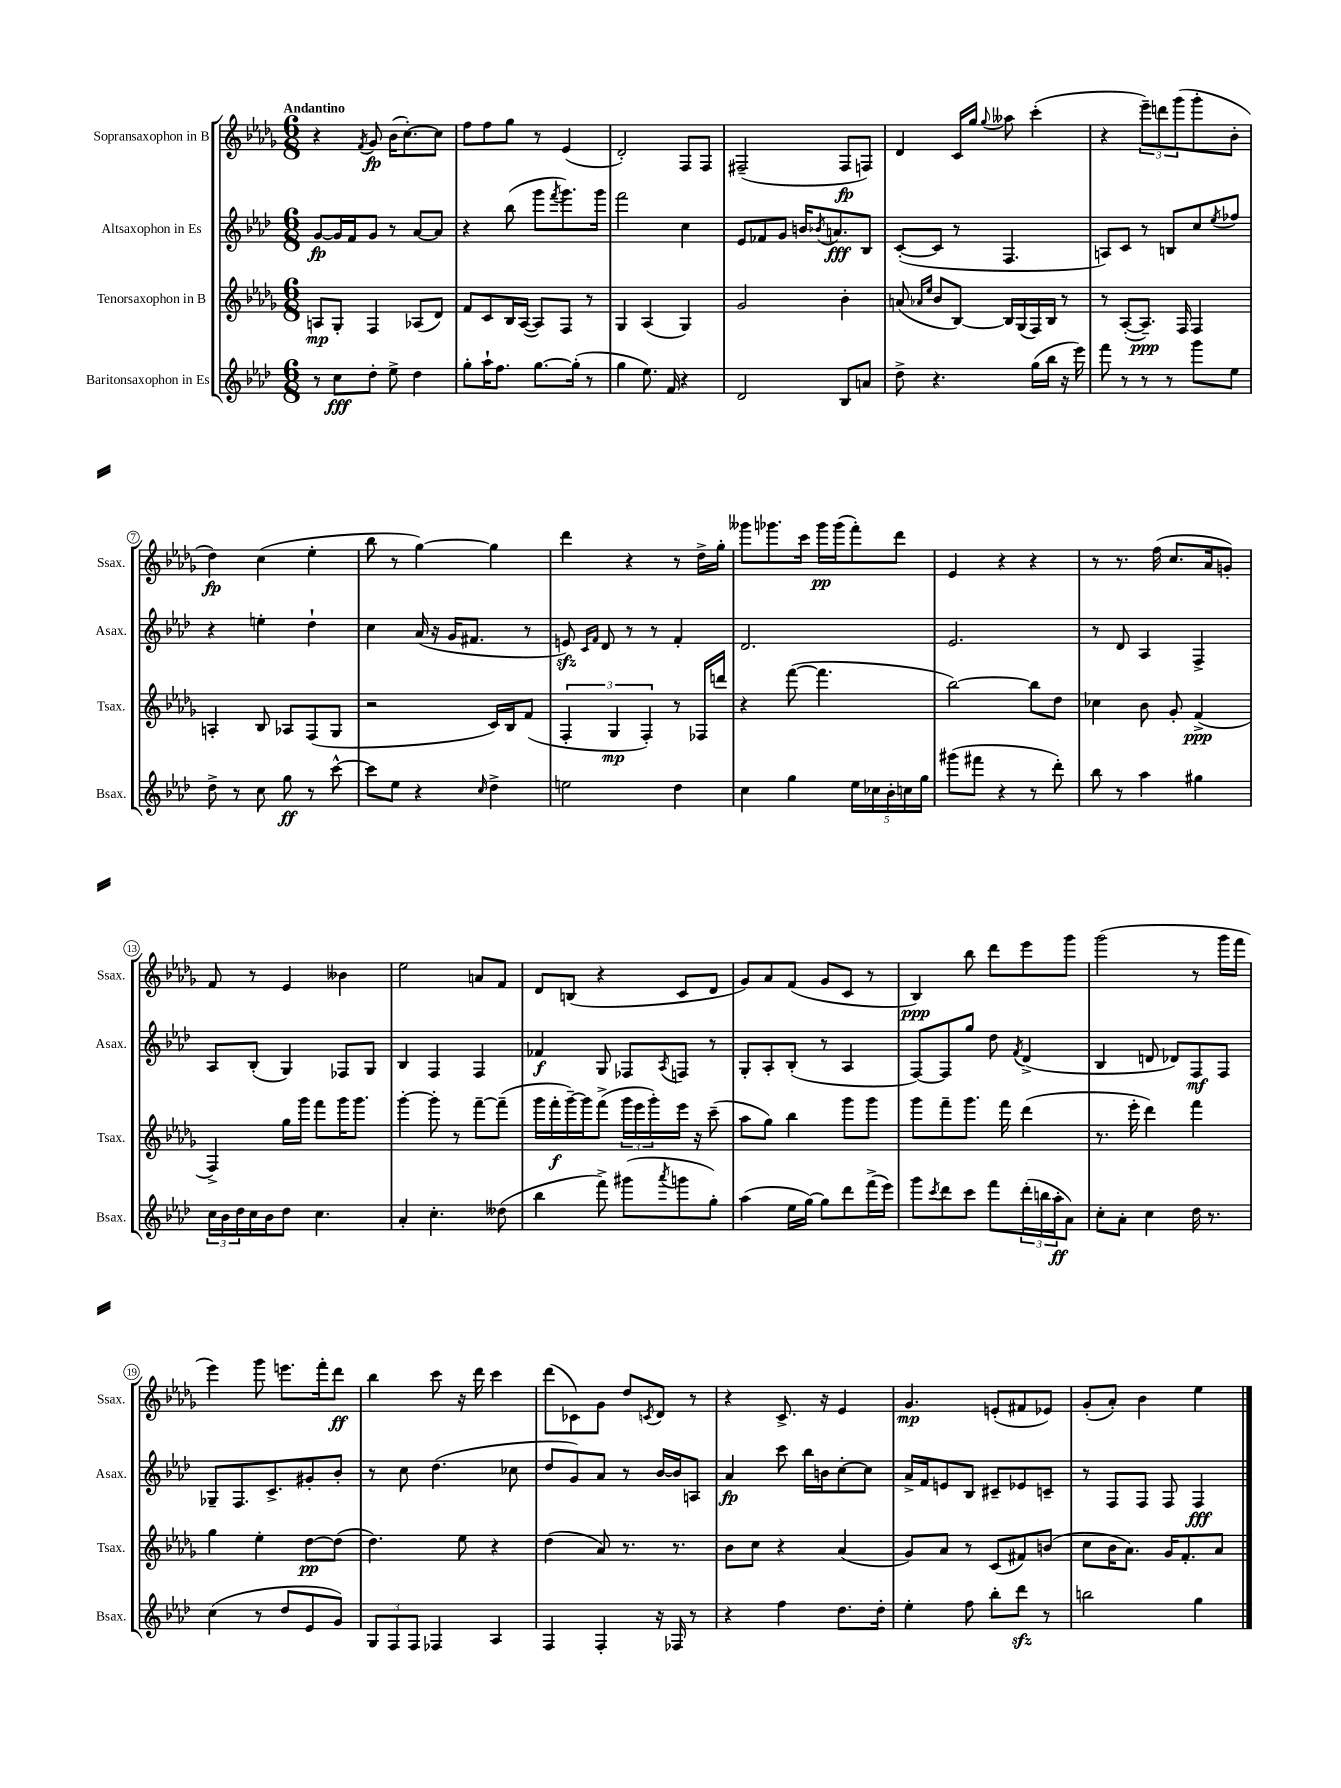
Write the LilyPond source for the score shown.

<<
\new StaffGroup <<
\new Staff = "s0" \with { instrumentName = "Sopransaxophon in B" shortInstrumentName = "Ssax." } {
    \clef treble \key des \major \numericTimeSignature \time 6/8 \tempo "Andantino"
    r4 \acciaccatura { f'8 } ges'8\fp bes'16( c''8.~-.) c''8 |
    f''8 f''8 ges''8 r8 ees'4( |
    des'2-.) f8 f8 |
    fis2--( fis8\fp f8) |
    des'4 c'16 ges''16 \appoggiatura { ges''8 } aeses''8 c'''4-.( |
    r4 \tuplet 3/2 { ees'''8--) d'''8 ges'''8( } ges'''8-. bes'8-. |
    des''4\fp) c''4( ees''4-. |
    bes''8 r8 ges''4~) ges''4 |
    des'''4 r4 r8 des''16-> ges''16-. |
    geses'''8 ges'''8. c'''16 ges'''16\pp ges'''16( f'''8-.) des'''8 |
    ees'4 r4 r4 |
    r8 r8. f''16( c''8. aes'16 g'8-.) |
    f'8 r8 ees'4 beses'4 |
    ees''2 a'8 f'8 |
    des'8 b8( r4 c'8 des'8 |
    ges'8) aes'8 f'8( ges'8 c'8 r8 |
    bes4\ppp) bes''8 des'''8 ees'''8 ges'''8 |
    ges'''2( r8 ges'''16 f'''16 |
    ees'''4) ges'''8 e'''8. f'''16-. des'''8\ff |
    bes''4 c'''8 r16 des'''16 c'''4 |
    des'''8( ces'8) ges'8 des''8 \acciaccatura { c'8 } des'8 r8 |
    r4 c'8.-> r16 ees'4 |
    ges'4.\mp e'8-.( fis'8 ees'8) |
    ges'8-.( aes'8-.) bes'4 ees''4 \bar "|." |
}
\new Staff = "s1" \with { instrumentName = "Altsaxophon in Es" shortInstrumentName = "Asax." } {
    \clef treble \key aes \major \numericTimeSignature \time 6/8
    g'8~\fp g'16 f'16 g'8 r8 aes'8~ aes'8 |
    r4 bes''8( g'''8 \acciaccatura { f'''8 } g'''8.) g'''16 |
    f'''2 c''4 |
    ees'8 fes'8 g'8 b'16 \acciaccatura { bes'8 } a'8.\fff bes8 |
    c'8~-.( c'8 r8 f4. |
    a8) c'8 r8 b8 c''8 \acciaccatura { ees''8 } fes''8 |
    r4 e''4-. des''4-! |
    c''4 aes'16( r16 g'16 fis'8. r8 |
    e'8\sfz) \grace { c'16 f'16 } des'8 r8 r8 f'4-. |
    des'2. |
    ees'2. |
    r8 des'8 aes4 f4-> |
    aes8 bes8-.( g4) fes8 g8 |
    bes4 f4 f4 |
    fes'4\f g8 fes8 \acciaccatura { aes8 } f8 r8 |
    g8-. aes8-. bes8-.( r8 aes4 |
    f8~) f8 g''8 des''8 \acciaccatura { f'8 } des'4->( |
    bes4 d'8 des'8) f8\mf f8 |
    ges8-- f8. c'8.-> gis'8-. bes'8-. |
    r8 c''8 des''4.( ces''8 |
    des''8 g'8) aes'8 r8 bes'16~ bes'16 a8 |
    aes'4\fp c'''8 bes''16 b'16 c''8~-. c''8 |
    aes'16-> f'16 e'8 bes8 cis'8-- ees'8 c'8-- |
    r8 f8 f8 f8 f4\fff \bar "|." |
}
\new Staff = "s2" \with { instrumentName = "Tenorsaxophon in B" shortInstrumentName = "Tsax." } {
    \clef treble \key des \major \numericTimeSignature \time 6/8
    a8\mp ges8-. f4 aes8( des'8) |
    f'8 c'8 bes16 aes16~( aes8) f8 r8 |
    ges4 aes4( ges4) |
    ges'2 bes'4-. |
    a'8( \grace { aes'16 ees''16 } bes'8 bes8~) bes16 ges16( f16) bes16 r8 |
    r8 aes8~-.( aes8.--\ppp) f16 f4 |
    a4-. bes8 aes8 f8( ges8 |
    r2 c'16) bes16 f'8( |
    \tuplet 3/2 { f4-. ges4\mp f4-.) } r8 fes16 d'''16 |
    r4 f'''8~( f'''4. |
    bes''2~) bes''8 des''8 |
    ces''4 bes'8 ges'8-. f'4->\ppp( |
    f4->) ges''16 ges'''16 f'''8 ges'''16 ges'''8. |
    ges'''4~-. ges'''8-. r8 f'''8~-- f'''8--( |
    ges'''16 f'''16-.\f ges'''16~--) ges'''16 f'''8->( \tuplet 3/2 { ges'''16 ees'''16 ges'''16-.) } ees'''16 r16 c'''8--( |
    aes''8 ges''8) bes''4 ges'''8 ges'''8 |
    ges'''8 f'''8-- ges'''8. f'''16 des'''4( |
    r8. ees'''16-. des'''4) f'''4 |
    ges''4 ees''4-. des''8~\pp des''8( |
    des''4.) ees''8 r4 |
    des''4( aes'8) r8. r8. |
    bes'8 c''8 r4 aes'4( |
    ges'8) aes'8 r8 c'8( fis'8) b'8( |
    c''8 bes'16 aes'8.) ges'16 f'8.-. aes'8 \bar "|." |
}
\new Staff = "s3" \with { instrumentName = "Baritonsaxophon in Es" shortInstrumentName = "Bsax." } {
    \clef treble \key aes \major \numericTimeSignature \time 6/8
    r8 c''8\fff des''8-. ees''8-> des''4 |
    g''8-. aes''16-! f''8. g''8.~ g''16-.( r8 |
    g''4 ees''8.) f'16 r4 |
    des'2 bes8 a'8 |
    des''8-> r4. g''16( bes''16 r16 ees'''16) |
    f'''8 r8 r8 r8 g'''8 ees''8 |
    des''8-> r8 c''8 g''8\ff r8 c'''8~-^ |
    c'''8 ees''8 r4 \grace { c''16 } des''4-> |
    e''2 des''4 |
    c''4 g''4 \tuplet 5/4 { ees''16 ces''16 bes'16-. c''16 g''16 } |
    gis'''8( fis'''8 r4 r8 des'''8-.) |
    bes''8 r8 aes''4 gis''4 |
    \tuplet 3/2 { c''16 bes'16 des''16 } c''16 bes'16 des''8 c''4. |
    aes'4-. c''4.-. deses''8( |
    bes''4 f'''8->) gis'''8( \acciaccatura { aes'''8 } g'''8 g''8-.) |
    aes''4( ees''16 g''16~) g''8 des'''8 f'''16->( ees'''16) |
    g'''8 \acciaccatura { c'''8 } des'''8 c'''8 f'''8 \tuplet 3/2 { des'''16-.( b''16 aes''16-.\ff } aes'8) |
    c''8-. aes'8-. c''4 des''16 r8. |
    c''4( r8 des''8 ees'8 g'8) |
    \tuplet 3/2 { g8 f8 f8 } fes4 aes4 |
    f4 f4-. r16 fes16 r8 |
    r4 f''4 des''8. des''16-. |
    ees''4-. f''8 bes''8-. des'''8\sfz r8 |
    b''2 g''4 \bar "|." |
}
>>
>>
\layout { \context { \Score \override BarNumber.stencil = #(make-stencil-circler 0.1 0.3 ly:text-interface::print) } }
